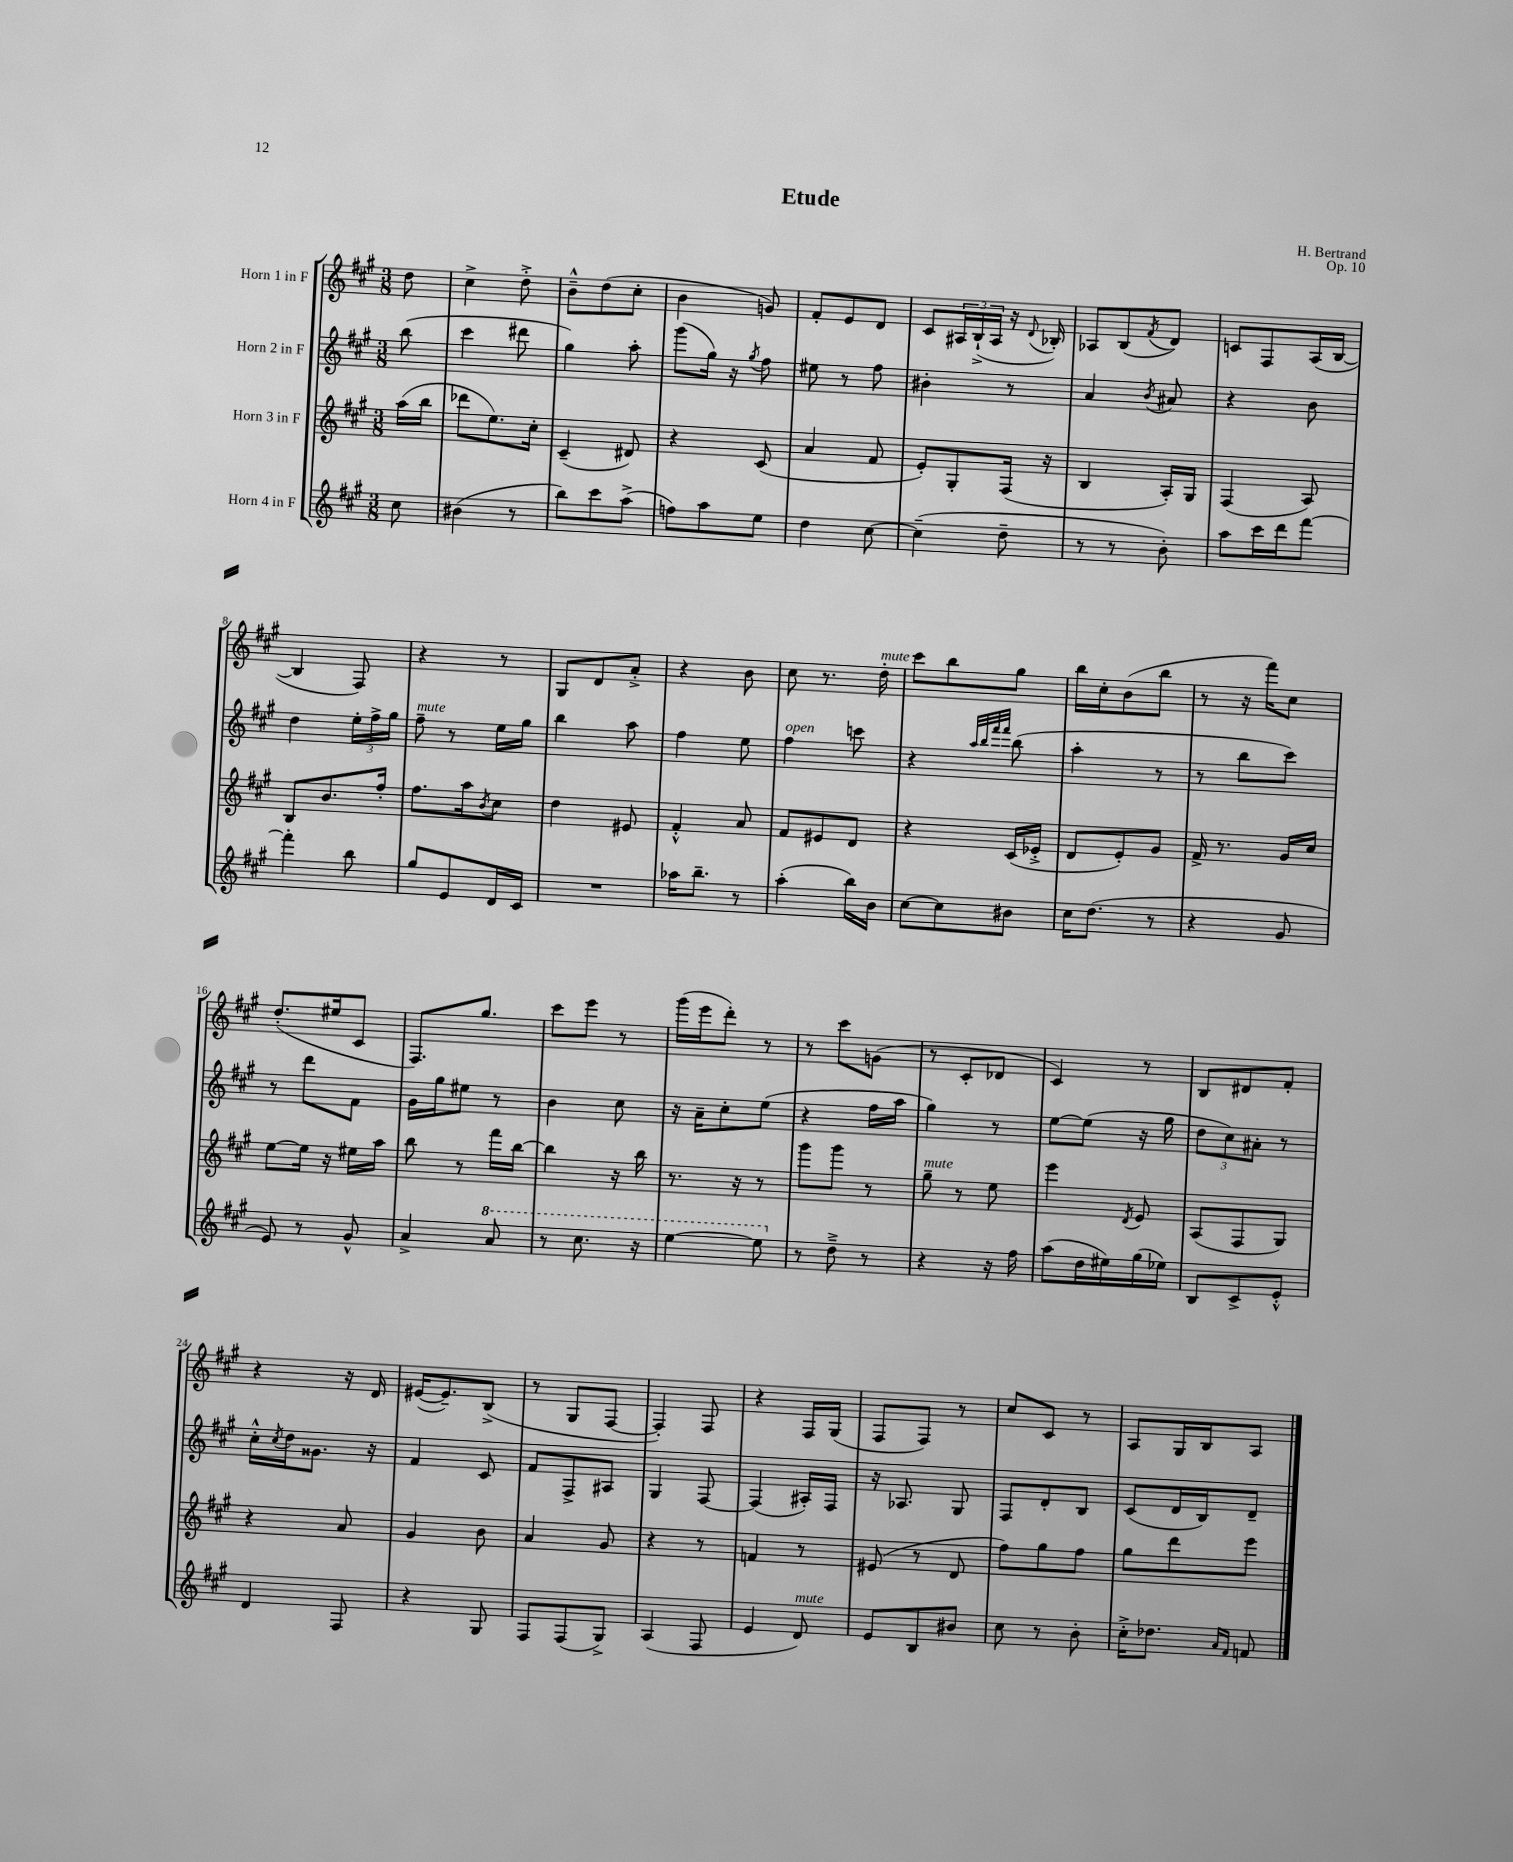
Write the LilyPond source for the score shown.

\header { title = "Etude" composer = "H. Bertrand" opus = "Op. 10" }
<<
\new StaffGroup <<
\new Staff = "s0" \with { instrumentName = "Horn 1 in F" } {
    \clef treble \key a \major \numericTimeSignature \time 3/8 \partial 8
    d''8 |
    cis''4-> d''8-.-> |
    b'8---^ d''8( cis''8-. |
    b'4 g'8) |
    fis'8-. e'8 d'8 |
    cis'8 \tuplet 3/2 { ais16 b16-!->( ais16 } r16 \appoggiatura { d'8 } bes16-.) |
    aes8 b8( \acciaccatura { fis'8 } d'8) |
    c'8 fis8 a16( b16~ |
    b4 fis8) |
    r4 r8 |
    gis8 d'8 a'8-.-> |
    r4 b'8 |
    cis''8 r8. d''16-.^\markup { \italic "mute" } |
    cis'''8 b''8 gis''8 |
    b''16 cis''16-. b'8( b''8 |
    r8 r16 fis'''16) cis''8 |
    d''8.-.( eis''16 cis'8 |
    fis8.) gis''8. |
    cis'''8 e'''8 r8 |
    gis'''16( e'''16 d'''8-.) r8 |
    r8 cis'''8 g'8( |
    r8 cis'8-. des'8 |
    cis'4) r8 |
    b8 dis'8 fis'8-. |
    r4 r16 d'16 |
    eis'16~( eis'8.--) b8->( |
    r8 gis8 fis8~ |
    fis4-.) fis8 |
    r4 fis16 gis16( |
    fis8 fis8) r8 |
    cis''8 cis'8 r8 |
    a8 gis16 b16 a8 \bar "|." |
}
\new Staff = "s1" \with { instrumentName = "Horn 2 in F" } {
    \clef treble \key a \major \numericTimeSignature \time 3/8 \partial 8
    b''8( |
    cis'''4 dis'''8 |
    gis''4) a''8-. |
    gis'''8( gis''16) r16 \acciaccatura { gis''8 } fis''8 |
    eis''8 r8 fis''8 |
    bis'4-. r8 |
    a'4 \acciaccatura { b'8 } ais'8 |
    r4 b'8 |
    d''4 \tuplet 3/2 { e''16-. fis''16-> gis''16 } |
    fis''8--^\markup { \italic "mute" } r8 e''16 gis''16 |
    b''4 a''8 |
    fis''4 e''8 |
    fis''4^\markup { \italic "open" } c'''8 |
    r4 \grace { a''32 b''32 fis'''32 fis'''32 } b''8( |
    a''4-. r8 |
    r8 b''8 cis'''8) |
    r8 d'''8 fis'8 |
    gis'16 gis''16 eis''8 r8 |
    b'4 cis''8 |
    r16 a'16-- cis''8-. e''8( |
    r4 fis''16 a''16 |
    gis''4) r8 |
    e''8~ e''8( r16 gis''16 |
    \tuplet 3/2 { d''8 cis''8) ais'8-. } r8 |
    cis''16-.-^ \acciaccatura { cis''8 } d''16 gisis'8. r16 |
    fis'4 cis'8 |
    fis'8 fis8-> ais8 |
    gis4 fis8~ |
    fis4( ais16-.) fis16 |
    r16 aes8. gis8 |
    fis8 d'8-. b8 |
    cis'8( d'16 b16) d'8-- \bar "|." |
}
\new Staff = "s2" \with { instrumentName = "Horn 3 in F" } {
    \clef treble \key a \major \numericTimeSignature \time 3/8 \partial 8
    a''16( b''16 |
    des'''8 e''8.) cis''16-. |
    cis'4--( dis'8) |
    r4 cis'8( |
    a'4 fis'8 |
    e'8-.) gis8-. fis16( r16 |
    b4 a16-.) gis16 |
    fis4( a8) |
    b8 b'8. fis''16-. |
    fis''8. a''16 \acciaccatura { b'8 } cis''8 |
    d''4 eis'8 |
    fis'4-.-^ a'8 |
    fis'8 eis'8 d'8 |
    r4 cis'16( ees'16-.-> |
    d'8 e'8-.) gis'8 |
    fis'16-> r8. gis'16 cis''16 |
    e''8~ e''16 r16 eis''16 a''16 |
    b''8 r8 fis'''16 b''16~ |
    b''4 r16 b''16 |
    r8. r16 r8 |
    gis'''8 gis'''8 r8 |
    gis''8--^\markup { \italic "mute" } r8 e''8 |
    e'''4 \acciaccatura { d'8 } e'8 |
    a8( fis8 gis8) |
    r4 a'8 |
    gis'4 b'8 |
    a'4 gis'8 |
    r4 r8 |
    f'4 r8 |
    eis'8( r8 d'8 |
    fis''8) gis''8 fis''8 |
    gis''8 d'''8 e'''8 \bar "|." |
}
\new Staff = "s3" \with { instrumentName = "Horn 4 in F" } {
    \clef treble \key a \major \numericTimeSignature \time 3/8 \partial 8
    cis''8 |
    bis'4( r8 |
    b''8) cis'''8 a''8->( |
    f''8) a''8 e''8 |
    d''4 cis''8~ |
    cis''4--( d''8-- |
    r8 r8 b'8-.) |
    a''8 cis'''16 d'''16 fis'''8~ |
    fis'''4-. b''8 |
    gis''8 e'8 d'16 cis'16 |
    R4. |
    aes''16 b''8.-- r8 |
    a''4-.( b''16) b'16 |
    cis''8~ cis''8 bis'8 |
    cis''16 d''8.( r8 |
    r4 gis'8 |
    e'8) r8 gis'8-^ |
    a'4-> \ottava #1 a''8 |
    r8 cis'''8. r16 |
    e'''4~ e'''8 \ottava #0 |
    r8 d''8---> r8 |
    r4 r16 fis''16 |
    a''8( d''16 eis''16) gis''16( ees''16) |
    b8 cis'8-> e'8-.-^ |
    d'4 fis8 |
    r4 gis8 |
    fis8 fis8( gis8->) |
    a4( fis8 |
    e'4 d'8^\markup { \italic "mute" }) |
    e'8 b8 bis'8 |
    cis''8 r8 b'8-. |
    cis''16-.-> des''8. \grace { a'16 fis'16 } f'8 \bar "|." |
}
>>
>>
